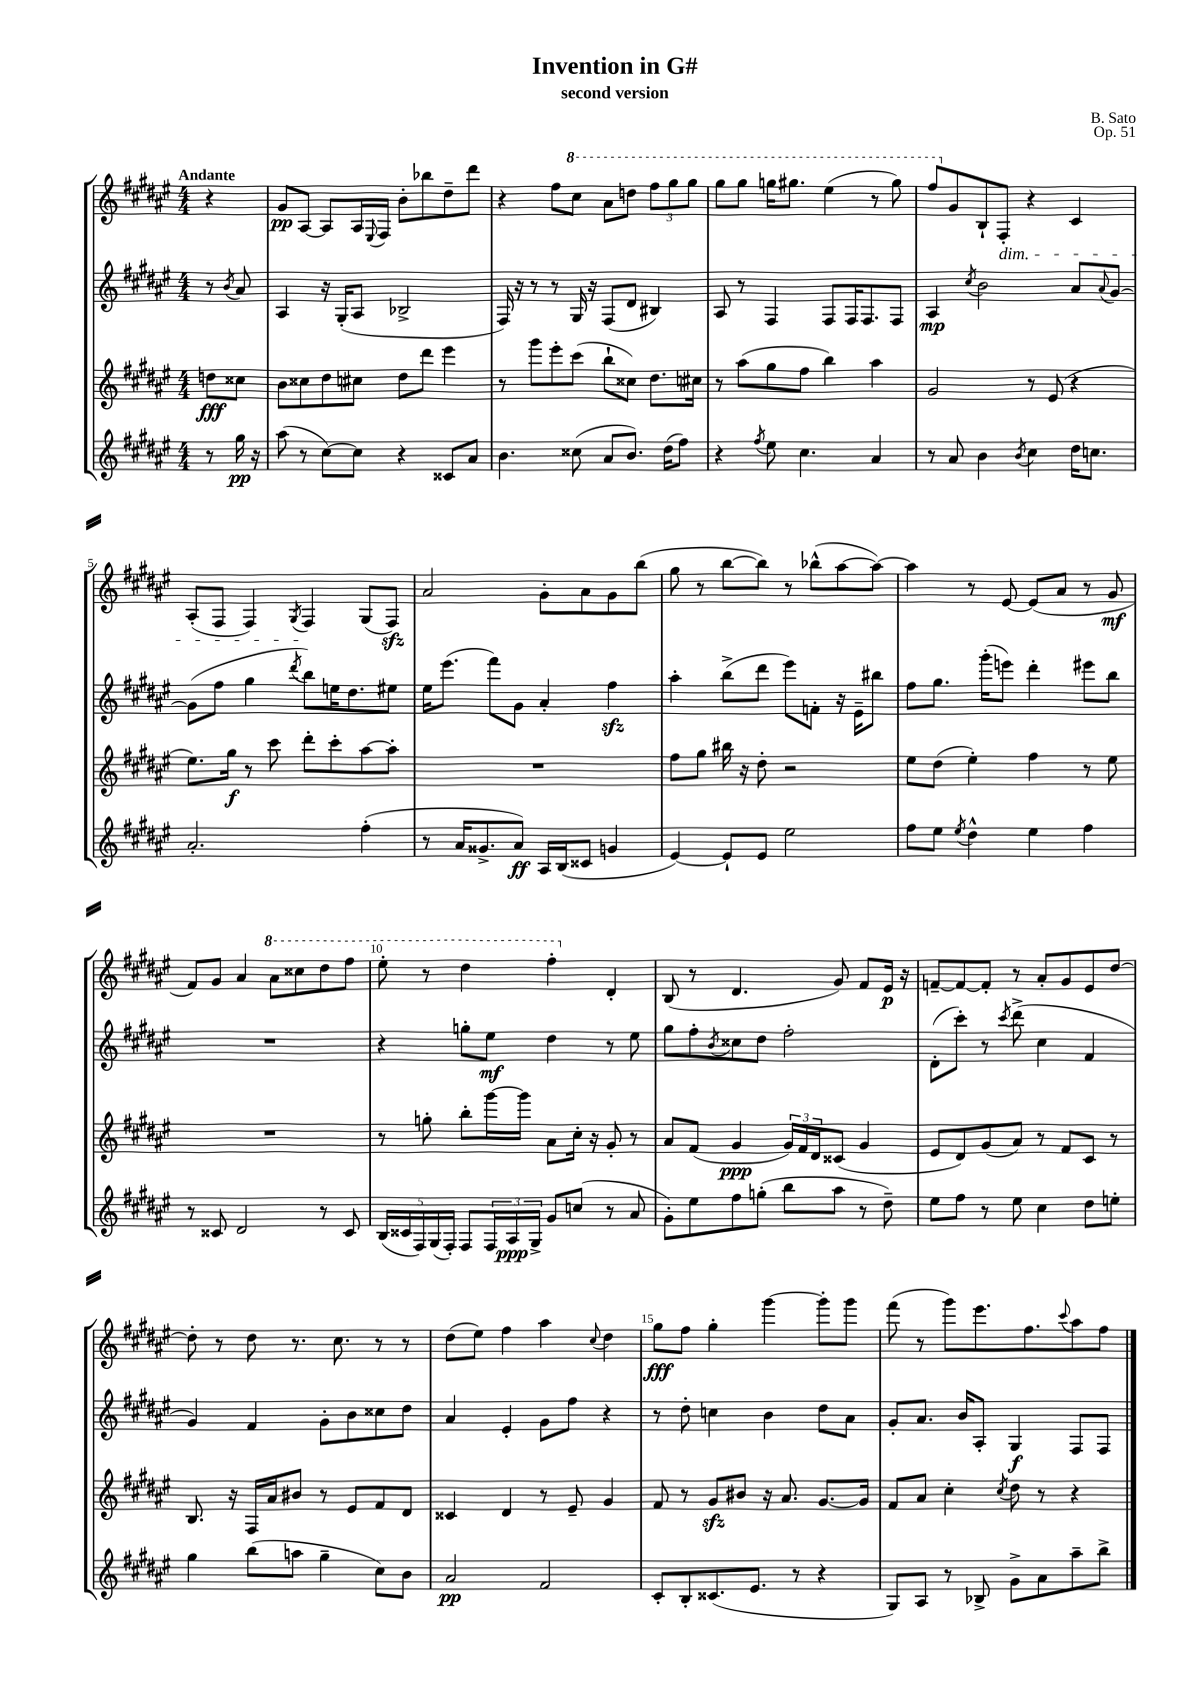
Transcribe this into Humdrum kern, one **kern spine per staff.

**kern	**dynam	**kern	**dynam	**kern	**dynam	**kern	**dynam
*part4	*part4	*part3	*part3	*part2	*part2	*part1	*part1
*staff4	*staff4	*staff3	*staff3	*staff2	*staff2	*staff1	*staff1
*clefG2	*	*clefG2	*	*clefG2	*	*clefG2	*
*k[f#c#g#d#a#e#]	*	*k[f#c#g#d#a#e#]	*	*k[f#c#g#d#a#e#]	*	*k[f#c#g#d#a#e#]	*
*M4/4	*	*M4/4	*	*M4/4	*	*M4/4	*
=	=	=	=	=	=	=	=
!	!	!	!	!	!	!LO:TX:a:B:t=Andante	!
8r	.	8ddn\L	fff	8r	.	4r	.
.	.	.	.	8qb/	.	.	.
16gg#\	pp	8cc##X\J	.	8a#/	.	.	.
16r	.	.	.	.	.	.	.
=1	=1	=1	=1	=1	=1	=1	=1
(8aa#\	.	8b\L	.	4A#/	.	8g#/L	pp
8r	.	8cc##X\	.	.	.	[8A#/J	.
[8cc#\L)	.	8dd#\	.	16r	.	8A#/L]	.
.	.	.	.	(16G#'/KL	.	.	.
8cc#\J]	.	8cc#X\J	.	8A#/J	.	16A#/L	.
.	.	.	.	.	.	8qqE#/	.
.	.	.	.	.	.	16F#/JJ	.
4r	.	8dd#\L	.	2B-X^/	.	8b'\L	.
.	.	8ddd#\J	.	.	.	8bb-X\	.
8c##X/L	.	4eee#\	.	.	.	8dd#~\	.
8a#/J	.	.	.	.	.	8ddd#\J	.
=2	=2	=2	=2	=2	=2	=2	=2
4.b\	.	8r	.	16F#/)	.	4r	.
.	.	.	.	16r	.	.	.
.	.	8ggg#\L	.	8r	.	.	.
.	.	8eee#'\	.	8r	.	8ff#\L	.
*	*	*	*	*	*	*8va	*
(8cc##X\	.	(8ccc#\J	.	16G#/	.	8ccc#\J	.
.	.	.	.	16r	.	.	.
8a#/L	.	8bb`\L	.	(8F#/L	.	8aa#\L	.
8.b/J)	.	8cc##X\J)	.	8d#/J	.	8dddn\J	.
.	.	8.dd#\L	.	4B#X/)	.	12fff#\L	.
(16dd#\KL	.	.	.	.	.	.	.
.	.	.	.	.	.	12ggg#\	.
8ff#\J)	.	.	.	.	.	.	.
.	.	.	.	.	.	12ggg#\J	.
.	.	16cc#X\Jk	.	.	.	.	.
=3	=3	=3	=3	=3	=3	=3	=3
4r	.	8r	.	8A#/	.	8ggg#\L	.
.	.	(8aa#\L	.	8r	.	8ggg#\J	.
8qff#/	.	.	.	.	.	.	.
8ee#\	.	8gg#\	.	4F#/	.	16gggn\KL	.
.	.	.	.	.	.	8.ggg#X\J	.
4.cc#\	.	8ff#\J	.	.	.	.	.
.	.	4bb\)	.	8F#/L	.	(4eee#\	.
.	.	.	.	16F#/K	.	.	.
.	.	.	.	8.F#/	.	.	.
4a#/	.	4aa#\	.	.	.	8r	.
.	.	.	.	8F#/J	.	8ggg#\)	.
=4	=4	=4	=4	=4	=4	=4	=4
8r	.	2g#/	.	4A#/	mp	8fff#/L	.
*	*	*	*	*	*	*X8va	*
8a#/	.	.	.	.	.	8g#/	.
.	.	.	.	8qcc#/	.	.	.
4b\	.	.	.	2b\	.	8B`/	.
!	!	!	!	!	!	!LO:TX:b:i:t=dim.	!
.	.	.	.	.	.	8F#'/J	.
8qb/	.	.	.	.	.	.	.
4cc#\	.	8r	.	.	.	4r	.
.	.	(8e#/	.	.	.	.	.
16dd#\KL	.	4r	.	8a#/L	.	4c#/	.
8.ccn\J	.	.	.	.	.	.	.
.	.	.	.	8qqa#/	.	.	.
.	.	.	.	[8g#/J	.	.	.
!!LO:LB:g=z
=5	=5	=5	=5	=5	=5	=5	=5
2.a#'/	.	8.ee#\L)	.	(8g#\L]	.	(8A#'/L	.
.	.	.	.	8ff#\J	.	8F#/J	.
.	.	16gg#\Jk	f	.	.	.	.
.	.	8r	.	4gg#\	.	4F#/)	.
.	.	8ccc#\	.	.	.	.	.
.	.	.	.	8qddd#/	.	8qG#/	.
.	.	8ddd#'\L	.	8bb\L)	.	4F#/	.
.	.	8ccc#'\	.	16een\K	.	.	.
.	.	.	.	8.dd#\	.	.	.
(4ff#'\	.	[8aa#\	.	.	.	(8G#/L	.
.	.	8aa#'\J]	.	8ee#X\J	.	8F#zz/J)	.
=6	=6	=6	=6	=6	=6	=6	=6
8r	.	1r	.	16ee#\KL	.	2a#/	.
.	.	.	.	(8.eee#\J	.	.	.
16a#/KL	.	.	.	.	.	.	.
8.g##X^/	.	.	.	.	.	.	.
.	.	.	.	8fff#\L)	.	.	.
8a#/J)	ff	.	.	8g#\J	.	.	.
16A#/LL	.	.	.	4a#'/	.	8g#'\L	.
(16B/J	.	.	.	.	.	.	.
8c##X/J	.	.	.	.	.	8a#\	.
4gn/	.	.	.	4ff#zz\	.	8g#\	.
.	.	.	.	.	.	(8bb\J	.
=7	=7	=7	=7	=7	=7	=7	=7
[4e#/)	.	8ff#\L	.	4aa#'\	.	8gg#\	.
.	.	8gg#\J	.	.	.	8r	.
8e#`/L]	.	16bb#X\	.	(8bb^\L	.	[8bb\L	.
.	.	16r	.	.	.	.	.
8e#/J	.	8dd#'\	.	8ddd#\J	.	8bb\J])	.
2ee#\	.	2r	.	8eee#\L)	.	8r	.
.	.	.	.	8fn'\J	.	(8bb-X^^\L	.
.	.	.	.	16r	.	[8aa#\	.
.	.	.	.	16e#~\KL	.	.	.
.	.	.	.	8bb#X\J	.	8aa#\J_)	.
=8	=8	=8	=8	=8	=8	=8	=8
8ff#\L	.	8ee#\L	.	8ff#\L	.	4aa#\]	.
8ee#\J	.	(8dd#\J	.	8.gg#\J	.	.	.
8qee#/	.	.	.	.	.	.	.
4dd#^^\	.	4ee#'\)	.	.	.	8r	.
.	.	.	.	(16ggg#'\KL	.	.	.
.	.	.	.	8eeen\J)	.	[8e#/	.
4ee#\	.	4ff#\	.	4ddd#'\	.	(8e#/L]	.
.	.	.	.	.	.	8a#/J	.
4ff#\	.	8r	.	8eee#X\L	.	8r	.
.	.	8ee#\	.	8bb\J	.	8g#/	mf
!!LO:LB:g=z
=9	=9	=9	=9	=9	=9	=9	=9
8r	.	1r	.	1r	.	8f#/L)	.
8c##X/	.	.	.	.	.	8g#/J	.
2d#/	.	.	.	.	.	4a#/	.
*	*	*	*	*	*	*8va	*
.	.	.	.	.	.	8aa#\L	.
.	.	.	.	.	.	8ccc##X\	.
8r	.	.	.	.	.	8ddd#\	.
8c##/	.	.	.	.	.	8fff#\J	.
=10	=10	=10	=10	=10	=10	=10	=10
(20B/LL	.	8r	.	4r	.	8eee#'\	.
20c##X/	.	.	.	.	.	.	.
20F#/)	.	.	.	.	.	.	.
.	.	8ggn'\	.	.	.	8r	.
(20G#/	.	.	.	.	.	.	.
20F#'/JJ)	.	.	.	.	.	.	.
8F#/L	.	8bb'\L	.	8ggn'\L	.	4ddd#\	.
24F#/L	.	[16ggg#\L	.	8ee#\J	mf	.	.
24A#/	ppp	.	.	.	.	.	.
.	.	16ggg#\JJ]	.	.	.	.	.
24G#^/JJ	.	.	.	.	.	.	.
8g#/L	.	8a#\L	.	4dd#\	.	4fff#'\	.
(8ccn/J	.	16cc#'\Jk	.	.	.	.	.
.	.	16r	.	.	.	.	.
*	*	*	*	*	*	*X8va	*
8r	.	8g#'/	.	8r	.	4d#'/	.
8a#/	.	8r	.	8ee#\	.	.	.
=11	=11	=11	=11	=11	=11	=11	=11
8g#'\L)	.	8a#/L	.	8gg#\L	.	(8B/	.
8ee#\	.	(8f#/J	.	8ff#'\	.	8r	.
.	.	.	.	8qb/	.	.	.
8ff#\	.	4g#/	ppp	8cc##X\	.	4.d#/	.
(8ggn'\J	.	.	.	8dd#\J	.	.	.
8bb\L	.	24g#/LL)	.	2ff#'\	.	.	.
.	.	24f#/	.	.	.	.	.
.	.	24d#/J	.	.	.	.	.
8aa#\J	.	(8c##X/J	.	.	.	8g#/)	.
8r	.	4g#/	.	.	.	8f#/L	.
8dd#~\)	.	.	.	.	.	16e#/Jk	p
.	.	.	.	.	.	16r	.
=12	=12	=12	=12	=12	=12	=12	=12
8ee#\L	.	8e#/L	.	(8d#'\L	.	[8fn~/L	.
8ff#\J	.	8d#/)	.	8ccc#'\J)	.	8f/_	.
8r	.	(8g#/	.	8r	.	8f'/J]	.
.	.	.	.	8qccc#/	.	.	.
8ee#\	.	8a#/J)	.	(8ddd#^\	.	8r	.
4cc#\	.	8r	.	4cc#\	.	8a#'/L	.
.	.	8f#/L	.	.	.	8g#/	.
8dd#\L	.	8c#/J	.	4f#/	.	8e#/	.
8een'\J	.	8r	.	.	.	[8dd#/J	.
!!LO:LB:g=z
=13	=13	=13	=13	=13	=13	=13	=13
4gg#\	.	8.B/	.	4g#/)	.	8dd#'\]	.
.	.	.	.	.	.	8r	.
.	.	16r	.	.	.	.	.
(8bb\L	.	16F#/LL	.	4f#/	.	8dd#\	.
.	.	16a#/J	.	.	.	.	.
8aan\J	.	8b#X/J	.	.	.	8.r	.
4gg#~\	.	8r	.	8g#'\L	.	.	.
.	.	.	.	.	.	8.cc#\	.
.	.	8e#/L	.	8b\	.	.	.
8cc#\L)	.	8f#/	.	8cc##X\	.	8r	.
8b\J	.	8d#/J	.	8dd#\J	.	8r	.
=14	=14	=14	=14	=14	=14	=14	=14
2a#/	pp	4c##X/	.	4a#/	.	(8dd#\L	.
.	.	.	.	.	.	8ee#\J)	.
.	.	4d#/	.	4e#'/	.	4ff#\	.
2f#/	.	8r	.	8g#\L	.	4aa#\	.
.	.	8e#~/	.	8ff#\J	.	.	.
.	.	.	.	.	.	8qqcc#/	.
.	.	4g#/	.	4r	.	4dd#\	.
=15	=15	=15	=15	=15	=15	=15	=15
8c#'/L	.	8f#/	.	8r	.	8gg#\L	fff
8B'/	.	8r	.	8dd#'\	.	8ff#\J	.
(8.c##X/	.	8g#zz/L	.	4ccn\	.	4gg#'\	.
.	.	8b#X/J	.	.	.	.	.
8.e#/J	.	.	.	.	.	.	.
.	.	16r	.	4b\	.	[4ggg#\	.
.	.	8.a#/	.	.	.	.	.
8r	.	.	.	.	.	.	.
4r	.	[8.g#/L	.	8dd#\L	.	8ggg#'\L]	.
.	.	.	.	8a#\J	.	8ggg#\J	.
.	.	16g#/Jk]	.	.	.	.	.
=16	=16	=16	=16	=16	=16	=16	=16
8G#/L)	.	8f#/L	.	8g#'/L	.	(8fff#\	.
8A#/J	.	8a#/J	.	8.a#/J	.	8r	.
8r	.	4cc#'\	.	.	.	8ggg#\L)	.
.	.	.	.	16b/KL	.	.	.
8B-X^/	.	.	.	8A#'/J	.	8.eee#\	.
.	.	8qcc#/	.	.	.	.	.
8g#^\L	.	8dd#\	.	4G#/	f	.	.
.	.	.	.	.	.	8.ff#\	.
8a#\	.	8r	.	.	.	.	.
.	.	.	.	.	.	8qqccc#/	.
8aa#~\	.	4r	.	8F#/L	.	8aa#\	.
8bb^\J	.	.	.	8F#/J	.	8ff#\J	.
==	==	==	==	==	==	==	==
*-	*-	*-	*-	*-	*-	*-	*-
